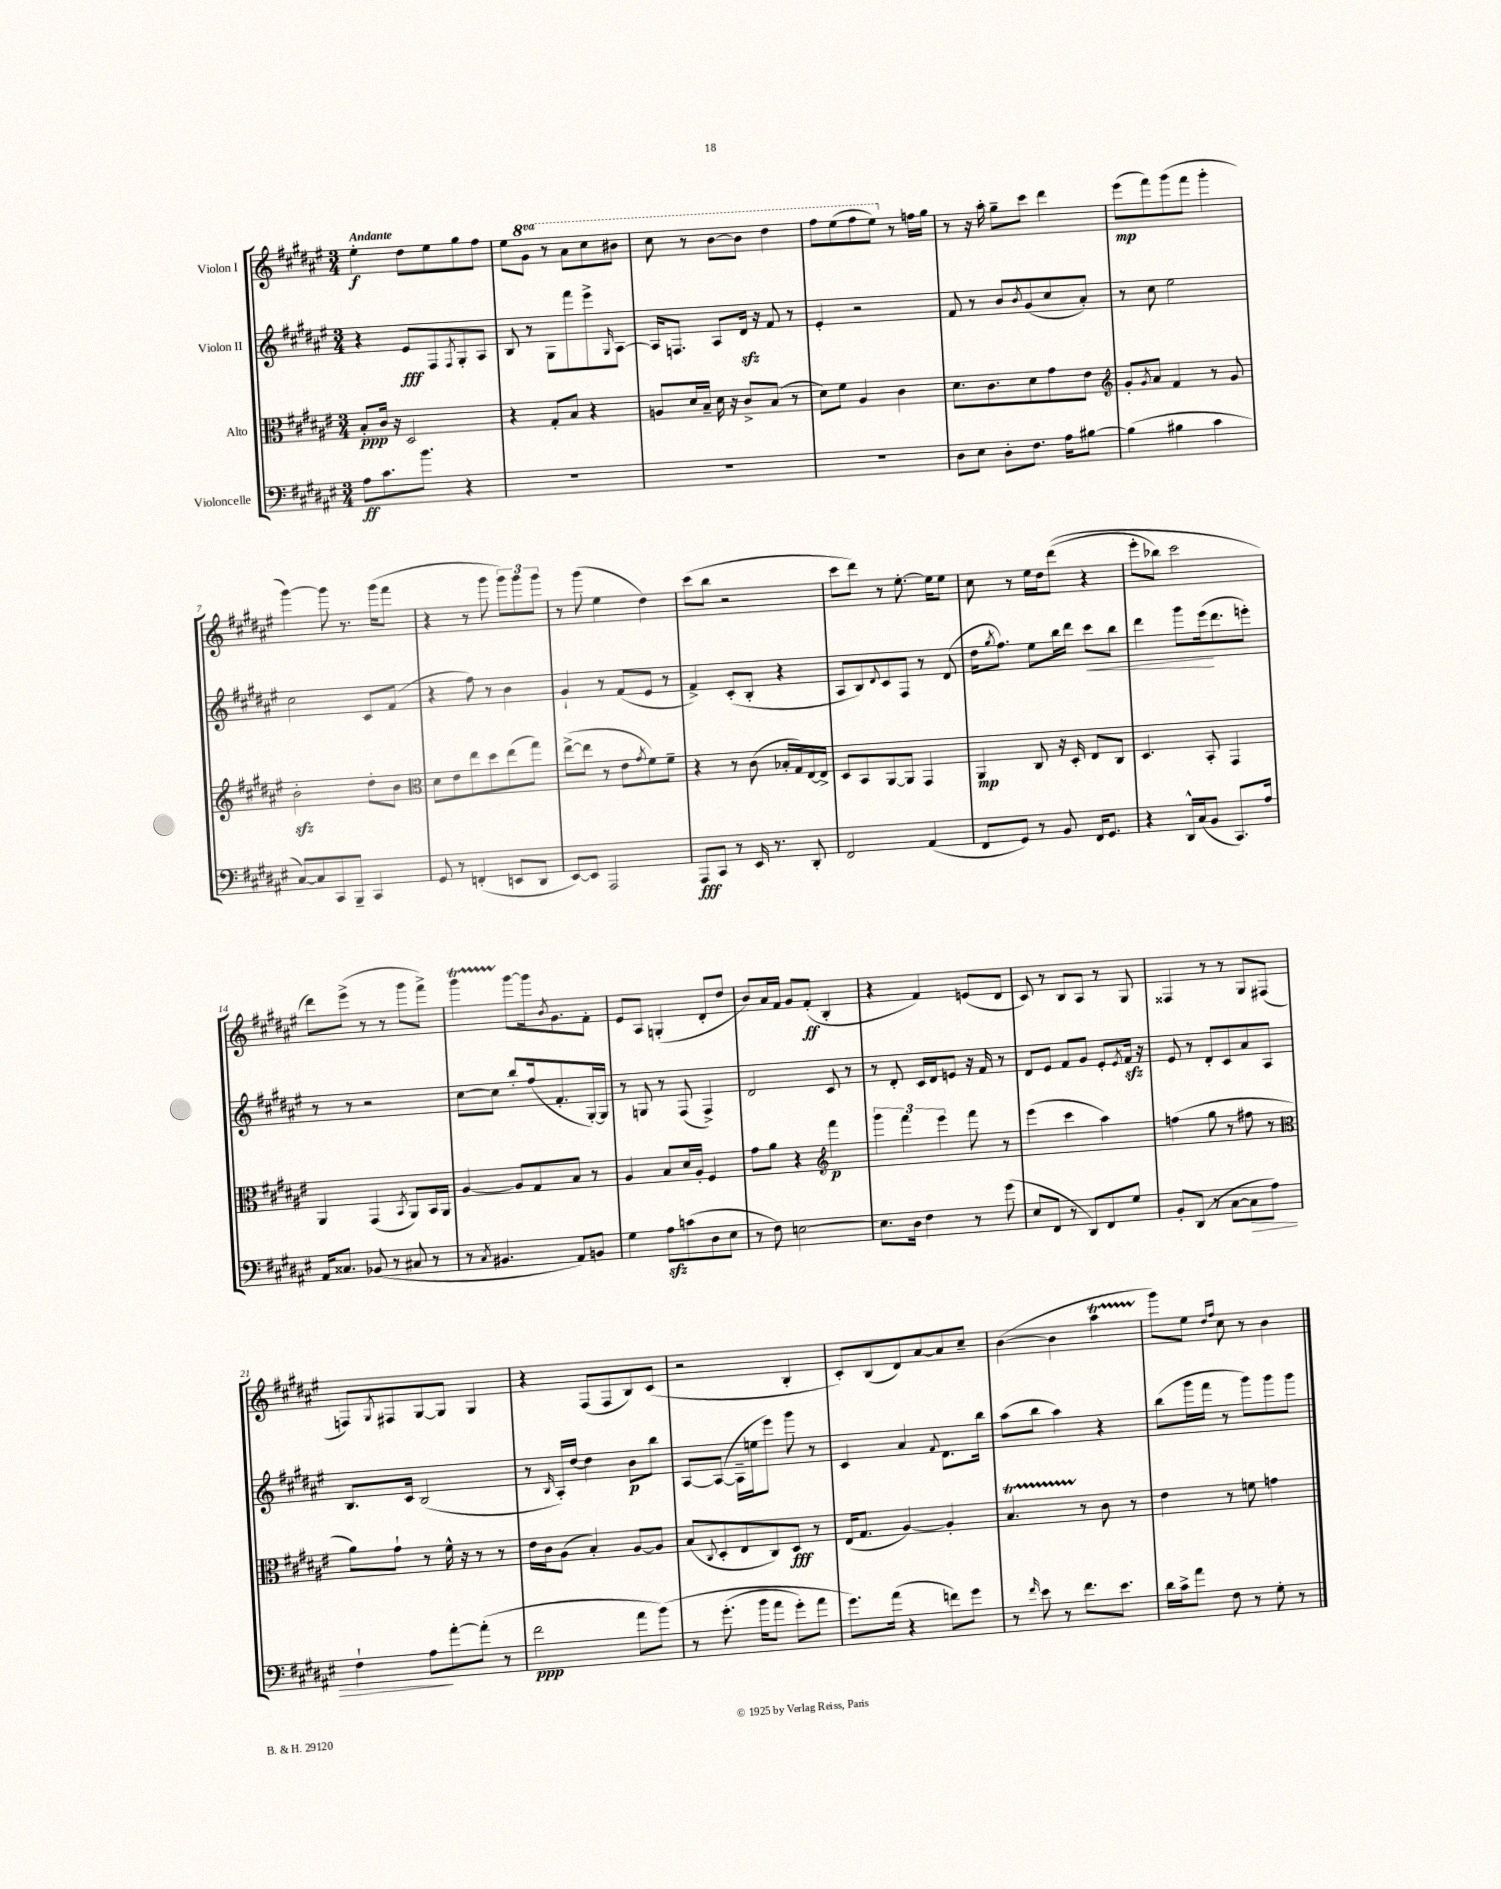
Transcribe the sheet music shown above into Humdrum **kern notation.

**kern	**dynam	**kern	**dynam	**kern	**dynam	**kern	**dynam
*part4	*part4	*part3	*part3	*part2	*part2	*part1	*part1
*staff4	*staff4	*staff3	*staff3	*staff2	*staff2	*staff1	*staff1
*I"Violoncelle	*	*I"Alto	*	*I"Violon II	*	*I"Violon I	*
*clefF4	*	*clefC3	*	*clefG2	*	*clefG2	*
*k[f#c#g#d#a#e#]	*	*k[f#c#g#d#a#e#]	*	*k[f#c#g#d#a#e#]	*	*k[f#c#g#d#a#e#]	*
*M3/4	*	*M3/4	*	*M3/4	*	*M3/4	*
=1	=1	=1	=1	=1	=1	=1	=1
!	!	!	!	!	!	!LO:TX:a:B:t=Andante	!
8A#\L	ff	8B'/L	ppp	4r	.	4ee#'\	f
8.c#\	.	16c#/Jk	.	.	.	.	.
.	.	16r	.	.	.	.	.
.	.	2D#/	.	8e#/L	fff	8dd#\L	.
8.b\J	.	.	.	.	.	.	.
.	.	.	.	8F#/	.	8ee#\	.
.	.	.	.	8qF#/	.	.	.
4r	.	.	.	8G#'/	.	8gg#\	.
.	.	.	.	8A#/J	.	8ff#\J	.
=2	=2	=2	=2	=2	=2	=2	=2
2.r	.	4r	.	8B/	.	8ee#\L	.
*	*	*	*	*	*	*8va	*
.	.	.	.	8r	.	8gg#\J	.
.	.	8G#'/L	.	8G#\L	.	8r	.
.	.	8B/J	.	8fff#\	.	8aa#\L	.
.	.	4r	.	8eee#^\	.	8ccc#\	.
.	.	.	.	16qqG#/	.	.	.
.	.	.	.	[8A#\J	.	8bb#X\J	.
=3	=3	=3	=3	=3	=3	=3	=3
2.r	.	8An/L	.	16A#/KL]	.	8ccc#\	.
.	.	.	.	8.Fn/J	.	.	.
.	.	16d#/L	.	.	.	8r	.
.	.	16B~/JJ	.	.	.	.	.
.	.	16d#\	.	8A#/L	.	[8bb\L	.
.	.	16r	.	.	.	.	.
.	.	8c#^/L	.	16d#zz/Jk	.	8bb\J]	.
.	.	.	.	16r	.	.	.
.	.	(8B/J	.	8f#/	.	4ddd#\	.
.	.	8r	.	8r	.	.	.
=4	=4	=4	=4	=4	=4	=4	=4
2.r	.	8d#\L)	.	4e#'/	.	8fff#\L	.
.	.	8f#\J	.	.	.	(8eee#\	.
.	.	4A#/	.	2r	.	8fff#\	.
.	.	.	.	.	.	8eee#\J)	.
*	*	*	*	*	*	*X8va	*
.	.	4c#\	.	.	.	8r	.
.	.	.	.	.	.	16ffn\LL	.
.	.	.	.	.	.	16gg#\JJ	.
=5	=5	=5	=5	=5	=5	=5	=5
8D#\L	.	8.d#\L	.	8f#/	.	8r	.
8E#\J	.	.	.	8r	.	16r	.
.	.	8.c#\	.	.	.	16aa#'\	.
8D#'\L	.	.	.	8b/L	.	8gg#~\L	.
.	.	.	.	8qb/	.	.	.
8.F#\J	.	8d#\	.	(8g#/	.	8ccc#\J	.
.	.	8g#\	.	8cc#/	.	4ddd#\	.
16A#\KL	.	.	.	.	.	.	.
[8B#X\J	.	8e#\J	.	8a#'/J)	.	.	.
=6	=6	=6	=6	=6	=6	=6	=6
*	*	*clefG2	*	*	*	*	*
(4B#\]	.	8g#'/L	.	8r	.	(8eee#\L	mp
.	.	8qg#/	.	.	.	.	.
.	.	8a#/J	.	8cc#\	.	8fff#\)	.
4B#X\	.	4f#/	.	2ee#\	.	(8ggg#\	.
.	.	.	.	.	.	8fff#\J	.
4c#\	.	8r	.	.	.	4ggg#'\	.
.	.	8g#/	.	.	.	.	.
!!LO:LB:g=z
=7	=7	=7	=7	=7	=7	=7	=7
[8C#/L)	.	2bzz'\	.	2cc#\	.	[4ggg#\)	.
8C#/]	.	.	.	.	.	.	.
8CC#/	.	.	.	.	.	8ggg#\]	.
8BBB~/J	.	.	.	.	.	8.r	.
4CC#/	.	8dd#'\L	.	8c#/L	.	.	.
.	.	.	.	.	.	(16ggg#\KL	.
.	.	8b\J	.	(8f#/J	.	8fff#\J	.
=8	=8	=8	=8	=8	=8	=8	=8
*	*	*clefC3	*	*	*	*	*
8GG#/	.	8d#\L	.	4r	.	4r	.
8r	.	8e#\	.	.	.	.	.
(4FFn'/	.	8ee#\	.	8ff#\)	.	8r	.
.	.	8dd#\	.	8r	.	8ggg#\	.
8EEn/L	.	(8ee#\	.	4b\	.	12ggg#\L)	.
.	.	.	.	.	.	12ggg#\	.
8DD#/J	.	8gg#\J)	.	.	.	.	.
.	.	.	.	.	.	12ggg#\J	.
=9	=9	=9	=9	=9	=9	=9	=9
[8EE#/L)	.	([8ee#^\L	.	4g#`/	.	8r	.
8EE#/J]	.	8ee#\J]	.	.	.	(8ggg#\	.
2AAA#/	.	8r	.	8r	.	4ee#\	.
.	.	8e#\L	.	(8f#/L	.	.	.
.	.	8qg#/	.	.	.	.	.
.	.	8f#\)	.	8e#/J	.	4dd#\)	.
.	.	8f#~\J	.	8r	.	.	.
=10	=10	=10	=10	=10	=10	=10	=10
8AAA#/L	fff	4r	.	4f#^/)	.	(8ccc#\L	.
8CC#/J	.	.	.	.	.	8bb\J	.
8r	.	8r	.	(8c#'/L	.	2r	.
16EE#/	.	(8c#\	.	8B'/J	.	.	.
8.r	.	.	.	.	.	.	.
.	.	16B-X'/LL	.	4r	.	.	.
.	.	16G#/)	.	.	.	.	.
8DD#'/	.	[16E#/	.	.	.	.	.
.	.	16E#^/JJ]	.	.	.	.	.
=11	=11	=11	=11	=11	=11	=11	=11
2FF#/	.	8D#/L	.	8A#/L	.	8ccc#\L	.
.	.	8BB/	.	8B/)	.	8ddd#\J)	.
.	.	.	.	8qqd#/	.	.	.
.	.	[8AA#/	.	8c#/	.	8r	.
.	.	8AA#/J]	.	8F#/J	.	[8.ee#'\	.
(4AA#/	.	4GG#/	.	8r	.	.	.
.	.	.	.	.	.	16ee#\KL]	.
.	.	.	.	(8d#/	.	8ee#\J	.
=12	=12	=12	=12	=12	=12	=12	=12
8FF#/L	.	4AA#/	mp	16dd#\KL	.	8cc#\	.
.	.	.	.	8qgg#/	.	.	.
.	.	.	.	8.ff#\J)	.	.	.
8GG#/J)	.	.	.	.	.	8r	.
8r	.	8C#/	.	8ee#\L	.	16ee#\LL	.
.	.	.	.	.	.	16dd#\J	.
8BB/	.	16r	.	16bb\L	.	((8ddd#\J	.
.	.	16D#'/	.	16ddd#\JJ	.	.	.
!	!	!	!	!	!LO:HP:b	!	!
16FF#/KL	.	8E#/L	.	8ccc#\L	<	4r	.
8.GG#/J	.	.	.	.	.	.	.
.	.	8C#/J	.	8bb\J	.	.	.
=13	=13	=13	=13	=13	=13	=13	=13
4r	.	4.D#/	.	4ddd#\	.	8eee#'\L	.
.	.	.	.	.	.	8bb-X\J)	.
16DD#^^/LL	.	.	.	8ggg#\L	.	2ccc#\	.
(16C#/J	.	.	.	.	.	.	.
8BB/J	.	8BB'/	.	(16eee#\k	.	.	.
.	.	.	.	8.ddd#\	[	.	.
8.CC#/L)	.	4GG#/	.	.	.	.	.
.	.	.	.	8eeen'\J)	.	.	.
16A#/Jk	.	.	.	.	.	.	.
!!LO:LB:g=z
=14	=14	=14	=14	=14	=14	=14	=14
16AA#/KL	.	4AA#/	.	8r	.	8ddd#\L)	.
8.C##X/J	.	.	.	.	.	.	.
.	.	.	.	8r	.	(8eee#^\J	.
(8BB-X/	.	(4GG#/	.	2r	.	8r	.
8r	.	.	.	.	.	8r	.
.	.	8qBB/	.	.	.	.	.
8C#X/	.	8AA#/L)	.	.	.	8ggg#\L	.
8r	.	16BB/L	.	.	.	8fff#^\J)	.
.	.	16AA#/JJ	.	.	.	.	.
=15	=15	=15	=15	=15	=15	=15	=15
8r	.	[4A#/	.	[8cc#\L	.	4ggg#T\	.
8qC#/	.	.	.	.	.	.	.
4.BB#X/	.	.	.	8cc#\J]	.	.	.
.	.	8A#/L]	.	8bb'/L	.	[8ggg#\L	.
.	.	8G#/	.	(16ff#/k	.	16ggg#\k]	.
.	.	.	.	.	.	8qb/	.
.	.	.	.	8.f#'/	.	8.g#\	.
8AA#/L)	.	8B/J	.	.	.	.	.
8BBn/J	.	8r	.	[16G#'/L)	.	8f#'\J	.
.	.	.	.	16G#/JJ]	.	.	.
=16	=16	=16	=16	=16	=16	=16	=16
4G#\	.	4A#/	.	8r	.	8e#/L	.
.	.	.	.	8Gn/	.	8A#/J	.
8A#zz\L	.	8B/L	.	8r	.	(4Gn'/	.
(8cn\	.	16d#/L	.	(8F#/	.	.	.
.	.	16A#'/JJ	.	.	.	.	.
8D#\	.	4F#/	.	4F#^/)	.	8d#'/L	.
8E#\J	.	.	.	.	.	8dd#/J	.
=17	=17	=17	=17	=17	=17	=17	=17
8r	.	8g#\L	.	2d#/	.	8b/L)	.
8F#\)	.	8a#\J	.	.	.	16a#/L	.
.	.	.	.	.	.	16f#/JJ	.
[2En\	.	4r	.	.	.	8g#/L	.
.	.	.	.	.	.	(8f#'/J	ff
*	*	*clefG2	*	*	*	*	*
.	.	4fff#\	p	8c#/	.	4B'/	.
.	.	.	.	8r	.	.	.
=18	=18	=18	=18	=18	=18	=18	=18
8.E\L]	.	6ggg#\	.	8r	.	4r	.
.	.	.	.	8d#'/	.	.	.
.	.	6fff#\	.	.	.	.	.
16D#\Jk	.	.	.	.	.	.	.
4F#\	.	.	.	16c#/LL	.	4f#/)	.
.	.	.	.	16d#/J	.	.	.
.	.	6eee#\	.	.	.	.	.
.	.	.	.	8en/J	.	.	.
8r	.	8fff#\	.	16r	.	(8en/L	.
.	.	.	.	16f#/	.	.	.
(8g#\	.	8r	.	8r	.	8d#/J	.
=19	=19	=19	=19	=19	=19	=19	=19
8E#/L	.	(4eee#\	.	8d#/L	.	8c#/)	.
8FF#/J	.	.	.	8e#/J	.	8r	.
8r	.	4ccc#\	.	8f#/L	.	8B/L	.
8DD#/L)	.	.	.	8g#/J	.	8A#/J	.
8FF#/	.	4aa#\)	.	8e#'/L	.	8r	.
.	.	.	.	8qe#/	.	.	.
8G#/J	.	.	.	16f#zz/Jk	.	8G#/	.
.	.	.	.	16r	.	.	.
=20	=20	=20	=20	=20	=20	=20	=20
8BB'/L	.	(4ffn\	.	8e#/	.	4F##X/	.
(8DD#/J	.	.	.	8r	.	.	.
8r	.	8gg#\	.	8d#'/L	.	8r	.
[8C#\L	.	8r	.	8c#/	.	8r	.
!	!LO:HP:b	!	!	!	!	!	!
8C#\]	>	8ff#X\	.	8a#/	.	8G#/L	.
8A#\J)	.	8r	.	8A#/J	.	(8F#X/J	.
!!LO:LB:g=z
=21	=21	=21	=21	=21	=21	=21	=21
*	*	*clefC3	*	*	*	*	*
4F#`\	.	8a#\L)	.	8.B/L	.	8Fn/L)	.
.	.	.	.	.	.	8qG#/	.
.	.	8g#`\J	.	.	.	8F#X/	.
.	.	.	.	16c#/Jk	.	.	.
8A#\L	.	8r	.	(2B/	.	[8G#/	.
[8a#'\	]	16f#^^\	.	.	.	8G#/J]	.
.	.	16r	.	.	.	.	.
(8a#'\J]	.	8r	.	.	.	4G#/	.
8r	.	8r	.	.	.	.	.
=22	=22	=22	=22	=22	=22	=22	=22
2f#\	ppp	16e#\LL	.	8r	.	4r	.
.	.	16c#\J	.	.	.	.	.
.	.	.	.	16qqB/	.	.	.
.	.	(8A#\J	.	16A#'/LL)	.	.	.
.	.	.	.	[16dd#/JJ	.	.	.
.	.	4B'/)	.	4dd#\]	.	(8F#/L	.
.	.	.	.	.	.	8F#/	.
8a#\L	.	[8A#/L	.	8b\L	p	8B/)	.
(8b\J)	.	8A#/J]	.	8bb\J	.	(8c#/J	.
=23	=23	=23	=23	=23	=23	=23	=23
8r	.	(8B/L	.	[8A#/L	.	2r	.
.	.	8qqC#/	.	.	.	.	.
(8.g#'\	.	8D#'/	.	(8A#/J_	.	.	.
.	.	8E#/	.	16A#~\LL]	.	.	.
16b\KL	.	.	.	16een\J	.	.	.
8a#\J	.	8C#/)	.	8eee#\J)	.	.	.
8g#'\L)	.	8D#/J	fff	8ggg#\	.	4B'/	.
8a#\J	.	8r	.	8r	.	.	.
=24	=24	=24	=24	=24	=24	=24	=24
8.g#\L)	.	(16E#/KL	.	4c#/	.	8c#'/L)	.
.	.	8.G#/J	.	.	.	.	.
.	.	.	.	.	.	(8B/	.
(16a#\Jk	.	.	.	.	.	.	.
4r	.	[4A#/)	.	4a#/	.	8d#/)	.
.	.	.	.	.	.	[8a#/	.
.	.	.	.	8qqf#/	.	.	.
8fn\L)	.	4A#'/]	.	8.d#\L	.	8a#/]	.
8g#\J	.	.	.	.	.	8cc#~/J	.
.	.	.	.	16bb\Jk	.	.	.
=25	=25	=25	=25	=25	=25	=25	=25
8r	.	4.BT/	.	(8aa#\L	.	([4b\	.
16qqf#/	.	.	.	.	.	.	.
8e#\	.	.	.	8bb\J	.	.	.
8r	.	.	.	4aa#\)	.	4b\]	.
8.f#\L	.	8r	.	.	.	.	.
.	.	8c#\	.	4r	.	4aa#t\	.
8.e#\J	.	.	.	.	.	.	.
.	.	8r	.	.	.	.	.
=26	=26	=26	=26	=26	=26	=26	=26
16d#\LL	.	4e#\	.	(8bb\L	.	8ggg#\L)	.
16c#^\J	.	.	.	.	.	.	.
8a#\J	.	.	.	16ggg#\L	.	8ee#\J	.
.	.	.	.	16fff#\JJ	.	.	.
.	.	.	.	.	.	16qqdd#/LL	.
.	.	.	.	.	.	16qqff#/JJ	.
8F#\	.	8r	.	8r	.	8cc#\	.
8r	.	8fn\	.	8ggg#\L)	.	8r	.
8G#'\	.	4gn\	.	8ggg#\	.	4b\	.
8r	.	.	.	8ggg#\J	.	.	.
==	==	==	==	==	==	==	==
*-	*-	*-	*-	*-	*-	*-	*-
